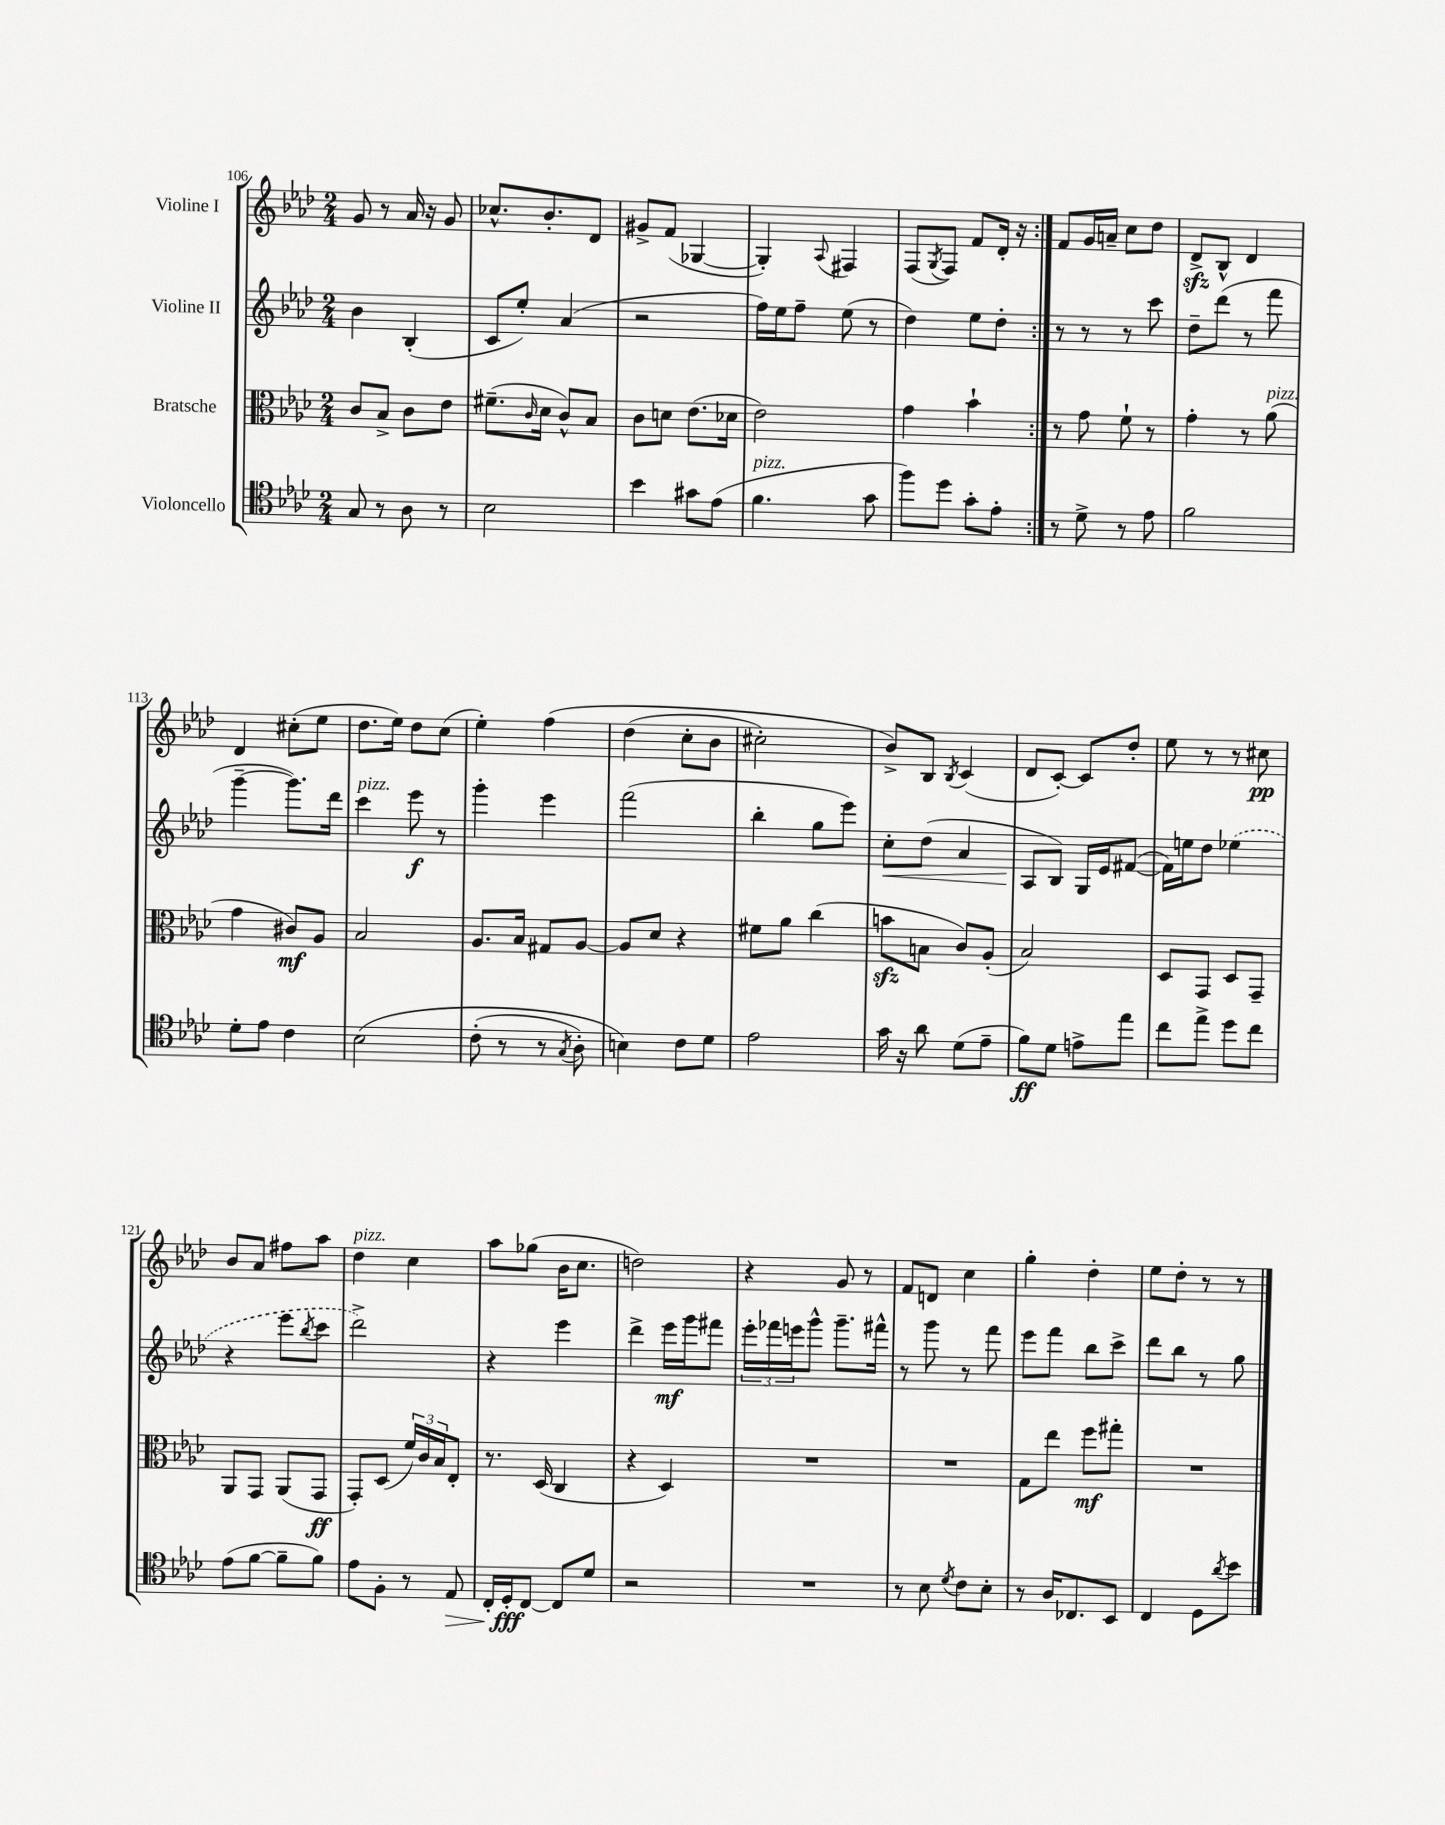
<<
\new StaffGroup <<
\new Staff = "s0" \with { instrumentName = "Violine I" } {
    \clef treble \key aes \major \numericTimeSignature \time 2/4
    \repeat volta 2 { g'8 r8 aes'16 r16 g'8 |
    ces''8.-^ bes'8.-. des'8 |
    gis'8-> f'8( ges4~ |
    ges4-.) \appoggiatura { aes8 } fis4 |
    f8( \acciaccatura { g8 } f8) f'8 des'16-. r16 | }
    f'8 g'16 a'16-- c''8 des''8 |
    des'8->\sfz bes8-^ des'4 |
    des'4 cis''8-.( ees''8 |
    des''8. ees''16) des''8 c''8( |
    ees''4-.) f''4\( |
    des''4( c''8-. bes'8 |
    cis''2-.) |
    bes'8->\) bes8 \acciaccatura { bes8 } c'4( |
    des'8 c'8~-.) c'8 des''8-. |
    ees''8 r8 r8 cis''8\pp |
    bes'8 aes'8 fis''8 aes''8 |
    des''4^\markup { \italic "pizz." } c''4 |
    aes''8 ges''8( bes'16 c''8. |
    d''2) |
    r4 g'8 r8 |
    f'8 d'8 c''4 |
    g''4-. des''4-. |
    ees''8 des''8-. r8 r8 \bar "|." |
}
\new Staff = "s1" \with { instrumentName = "Violine II" } {
    \clef treble \key aes \major \numericTimeSignature \time 2/4
    \repeat volta 2 { bes'4 bes4-.( |
    c'8 ees''8-.) aes'4( |
    r2 |
    f''16) ees''16 f''8-- ees''8( r8 |
    des''4) ees''8 des''8-. | }
    r8 r8 r8 c'''8 |
    des''8-- des'''8( r8 f'''8 |
    g'''4~-- g'''8.) des'''16 |
    c'''4^\markup { \italic "pizz." } ees'''8\f r8 |
    g'''4-. ees'''4 |
    f'''2( |
    bes''4-. g''8 ees'''8) |
    c''8-.\< des''8( aes'4 |
    aes8\! bes8) g16 ees'16 fis'8~( |
    fis'16) e''16 des''8 \once \slurDashed ees''4( |
    r4 ees'''8 \acciaccatura { bes''8 } c'''8 |
    des'''2->) |
    r4 ees'''4 |
    des'''4-> ees'''16\mf g'''16 fis'''8 |
    \tuplet 3/2 { ees'''16-. fes'''16 e'''16 } g'''8-^ g'''8.-- fis'''16-^ |
    r8 g'''8 r8 f'''8 |
    ees'''8 f'''8 bes''8 c'''8-> |
    des'''8 bes''8 r8 g''8 \bar "|." |
}
\new Staff = "s2" \with { instrumentName = "Bratsche" } {
    \clef alto \key aes \major \numericTimeSignature \time 2/4
    \repeat volta 2 { c'8 bes8-> c'8 ees'8 |
    fis'8.--( \grace { c'16 } des'16 c'8-^) bes8 |
    c'8 d'8 ees'8.( des'16 |
    ees'2) |
    g'4 bes'4-! | }
    r8 g'8 f'8-! r8 |
    g'4-. r8 aes'8^\markup { \italic "pizz." }( |
    g'4 cis'8\mf) aes8 |
    bes2 |
    aes8. bes16 gis8 aes8~ |
    aes8 des'8 r4 |
    fis'8 aes'8 c''4( |
    b'8\sfz b8 c'8) aes8-.( |
    bes2) |
    des8 g,8 des8 g,8-- |
    aes,8 g,8 aes,8( g,8\ff |
    g,8-.) des8( \tuplet 3/2 { f'16) c'16 bes16 } ees8-. |
    r8. des16( c4 |
    r4 des4) |
    R2 |
    R2 |
    g8 ees''8 f''8\mf gis''8-. |
    R2 \bar "|." |
}
\new Staff = "s3" \with { instrumentName = "Violoncello" } {
    \clef tenor \key aes \major \numericTimeSignature \time 2/4
    \repeat volta 2 { g8 r8 aes8 r8 |
    bes2 |
    bes'4 gis'8 ees'8( |
    f'4.^\markup { \italic "pizz." } g'8 |
    f''8) des''8 g'8-. ees'8-. | }
    r8 des'8-> r8 ees'8 |
    f'2 |
    des'8-. ees'8 c'4 |
    bes2\( |
    c'8-.( r8 r8 \acciaccatura { g8 } aes8-.) |
    b4\) c'8 des'8 |
    ees'2 |
    g'16 r16 aes'8 des'8( ees'8-- |
    f'8\ff) des'8 e'8-> ees''8 |
    c''8 ees''8-> des''8 c''8 |
    ees'8( f'8~ f'8-- f'8) |
    ees'8 f8-. r8 ees8\> |
    c16-. des16-.\fff\! c8~ c8 des'8 |
    r2 |
    R2 |
    r8 bes8 \acciaccatura { des'8 } c'8 bes8-. |
    r8 aes16 ces8. bes,8 |
    c4 des8 \acciaccatura { aes'8 } bes'8 \bar "|." |
}
>>
>>
\layout { \context { \Score currentBarNumber = #106 } }
